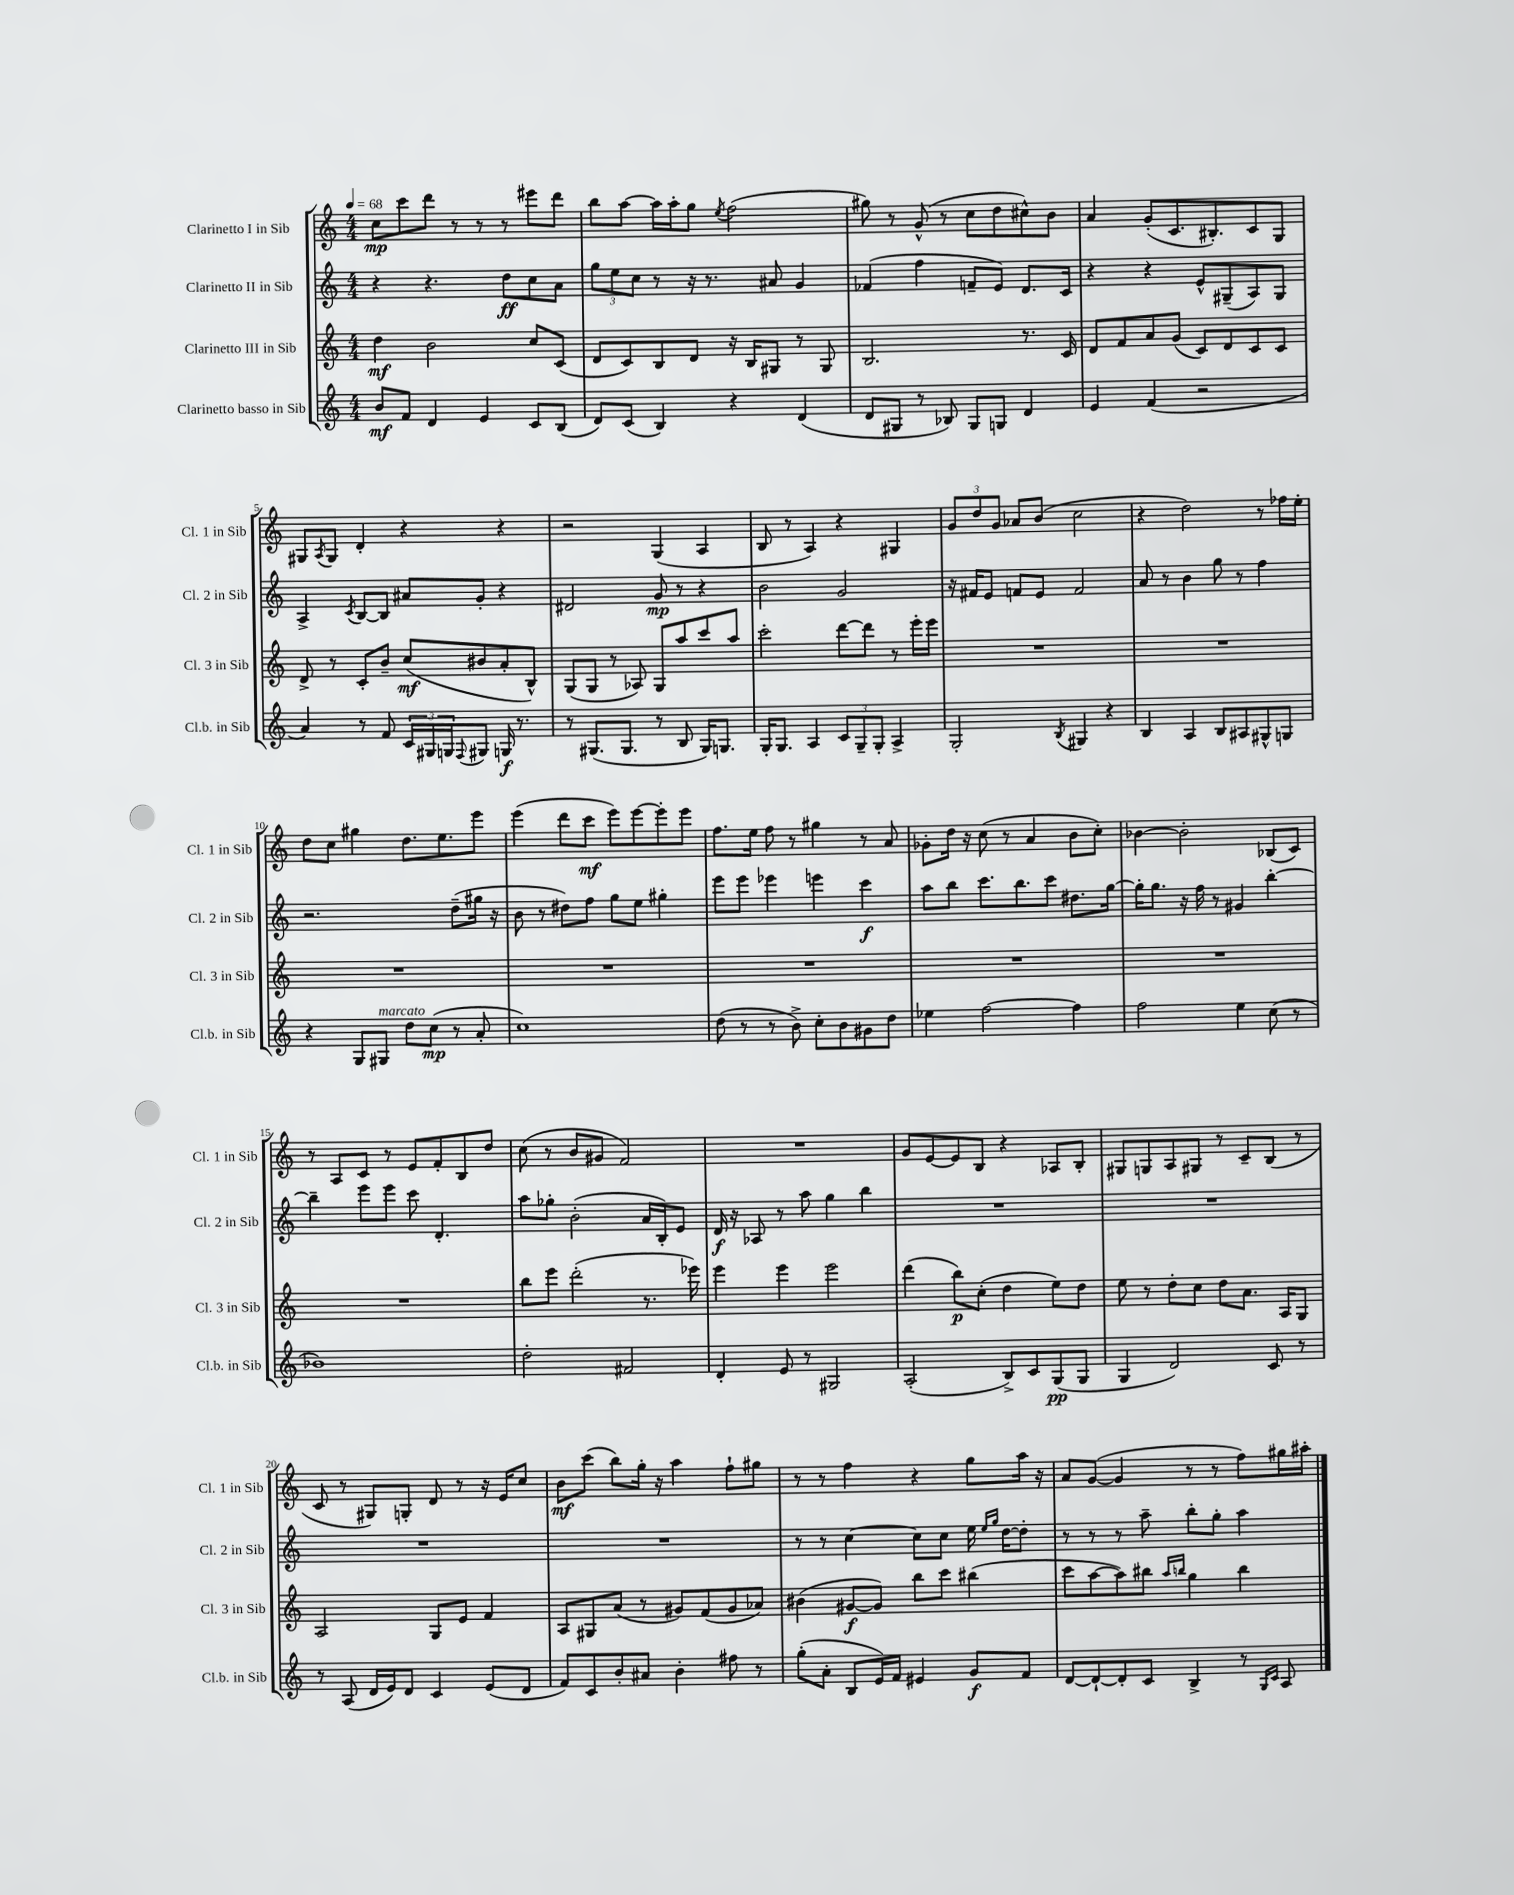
<<
\new StaffGroup <<
\new Staff = "s0" \with { instrumentName = "Clarinetto I in Sib" shortInstrumentName = "Cl. 1 in Sib" } {
    \clef treble \key c \major \numericTimeSignature \time 4/4 \tempo 4 = 68
    c''8\mp c'''8 d'''8 r8 r8 r8 eis'''8 d'''8 |
    b''8 a''8~ a''16 a''16-. g''8 \acciaccatura { e''8 } f''2( |
    gis''8) r8 g'8-^( r8 c''8 d''8 cis''8-^) b'8 |
    a'4 g'8-.( c'8. bis8.-.) c'8 g8 |
    gis8 \acciaccatura { a8 } gis8 d'4-. r4 r4 |
    r2 g4( a4 |
    b8 r8 a4) r4 gis4 |
    \tuplet 3/2 { g'8 d''8 g'8 } aes'8 b'8( c''2 |
    r4 d''2) r8 fes''16 e''16-. |
    d''8 c''8 gis''4 d''8. e''8. e'''8 |
    e'''4( d'''8 c'''8\mf e'''8) e'''8~ e'''8-. e'''8 |
    f''8. e''16 f''8 r8 gis''4 r8 a'8 |
    ges'8-. d''16 r16 c''8( r8 a'4 b'8 c''8-.) |
    bes'4~ bes'2-. bes8( c'8) |
    r8 a8 c'8 r8 e'8 f'8-. b8 d''8 |
    c''8( r8 b'8 gis'8 f'2) |
    R1 |
    g'8 e'8~ e'8 b8 r4 aes8 b8-. |
    gis8 g8 a8 gis8 r8 c'8-- b8( r8 |
    c'8 r8 gis8) g8-. d'8 r8 r16 e'16 c''8 |
    b'8\mf c'''8( b''8) g''16-. r16 a''4 f''8-! gis''8 |
    r8 r8 f''4 r4 g''8 a''16 r16 |
    a'8 g'8~( g'4 r8 r8 f''8) gis''16 ais''16-. \bar "|." |
}
\new Staff = "s1" \with { instrumentName = "Clarinetto II in Sib" shortInstrumentName = "Cl. 2 in Sib" } {
    \clef treble \key c \major \numericTimeSignature \time 4/4
    r4 r4. d''8\ff c''8 a'8 |
    \tuplet 3/2 { g''8 e''8 c''8 } r8 r16 r8. ais'8 g'4 |
    fes'4( f''4 f'8-- e'8) d'8. c'16 |
    r4 r4 e'8-^ gis8--( a8) gis8 |
    a4-> \acciaccatura { c'8 } b8~ b8 ais'8 g'8-. r4 |
    dis'2 g'8\mp r8 r4 |
    b'2 g'2 |
    r16 fis'16 e'8 f'8 e'8 f'2 |
    a'8 r8 b'4 g''8 r8 f''4 |
    r2. d''8--( gis''16 r16 |
    b'8 r8 dis''8) f''8 g''8 e''8 gis''4-. |
    e'''8 e'''8 ees'''4 e'''4 c'''4\f |
    a''8 b''8 c'''8. b''8. c'''8 dis''8. g''16~ |
    g''16-. g''8. r16 f''16 r8 gis'4 b''4~-. |
    b''4-- e'''8 e'''8 c'''8 d'4.-. |
    a''8 ges''8-. b'2-.( a'16 b16-.) e'8 |
    d'16\f r16 aes8 r8 a''8 g''4 b''4 |
    R1 |
    R1 |
    R1 |
    R1 |
    r8 r8 c''4~ c''8 c''8 e''16 \grace { e''16 g''16 } d''16~ d''8-. |
    r8 r8 r8 a''8-- b''8-. g''8-. a''4 \bar "|." |
}
\new Staff = "s2" \with { instrumentName = "Clarinetto III in Sib" shortInstrumentName = "Cl. 3 in Sib" } {
    \clef treble \key c \major \numericTimeSignature \time 4/4
    d''4\mf b'2 c''8 c'8( |
    d'8 c'8) b8 d'8 r16 b16 gis8 r8 gis8 |
    b2. r8. c'16 |
    d'8 f'8 a'8 g'8( c'8) d'8 c'8 c'8 |
    d'8-> r8 c'8-. b'8-- c''8\mf( bis'8 a'8-. b8-^) |
    g8( g8 r8 aes8) g8 a''8 c'''8 a''8 |
    c'''2-. d'''8~ d'''8 r8 e'''16-. e'''16 |
    R1 |
    R1 |
    R1 |
    R1 |
    R1 |
    R1 |
    R1 |
    R1 |
    b''8 e'''8 d'''2-.( r8. ees'''16) |
    e'''4 e'''4 e'''2 |
    d'''4( b''8\p) c''8-.( d''4 e''8) d''8 |
    e''8 r8 d''8-. c''8 d''8 a'8. a16 g8 |
    a2 g8 e'8 f'4 |
    a8 gis8 a'8( r8 gis'8) f'8( gis'8 aes'8) |
    bis'4( gis'8~\f gis'8) b''8 c'''8 bis''4( |
    c'''8 a''8~ a''8) bis''8 \grace { a''16 b''16 } g''4 b''4 \bar "|." |
}
\new Staff = "s3" \with { instrumentName = "Clarinetto basso in Sib" shortInstrumentName = "Cl.b. in Sib" } {
    \clef treble \key c \major \numericTimeSignature \time 4/4
    b'8\mf f'8 d'4 e'4 c'8 b8( |
    d'8) c'8( b4) r4 d'4( |
    d'8 gis8 r8 bes8) gis8 g8 d'4 |
    e'4 f'4( r2 |
    a'4) r8 f'8 \tuplet 3/2 { c'16 gis16 g16 } \appoggiatura { f8 } gis8 g16\f r8. |
    r8 gis8.( gis8. r8 b8 gis16) g8. |
    g16-. g8. a4 \tuplet 3/2 { c'8 g8-- g8-. } a4-> |
    g2-. \acciaccatura { b8 } gis4 r4 |
    b4 a4 b8 ais8 gis8-^ g8 |
    r4 g8 gis8^\markup { \italic "marcato" } d''8 c''8\mp( r8 a'8-. |
    c''1) |
    d''8( r8 r8 b'8->) c''8-. b'8 gis'8 d''8 |
    ees''4 f''2~ f''4 |
    f''2 e''4 c''8( r8 |
    bes'1) |
    d''2-. fis'2 |
    d'4-. e'8 r8 gis2 |
    a2-.( b8->) c'8 g8\pp( g8 |
    g4 d'2) c'8 r8 |
    r8 a8( d'16 e'16) d'8 c'4 e'8( d'8 |
    f'8) c'8 b'8-. ais'8 b'4-. fis''8 r8 |
    g''8-.( a'8-. b8 e'16) f'16 eis'4 g'8\f f'8 |
    d'8~ d'8~-! d'8-. c'8 b4-> r8 \grace { g16 c'16 } a8 \bar "|." |
}
>>
>>
